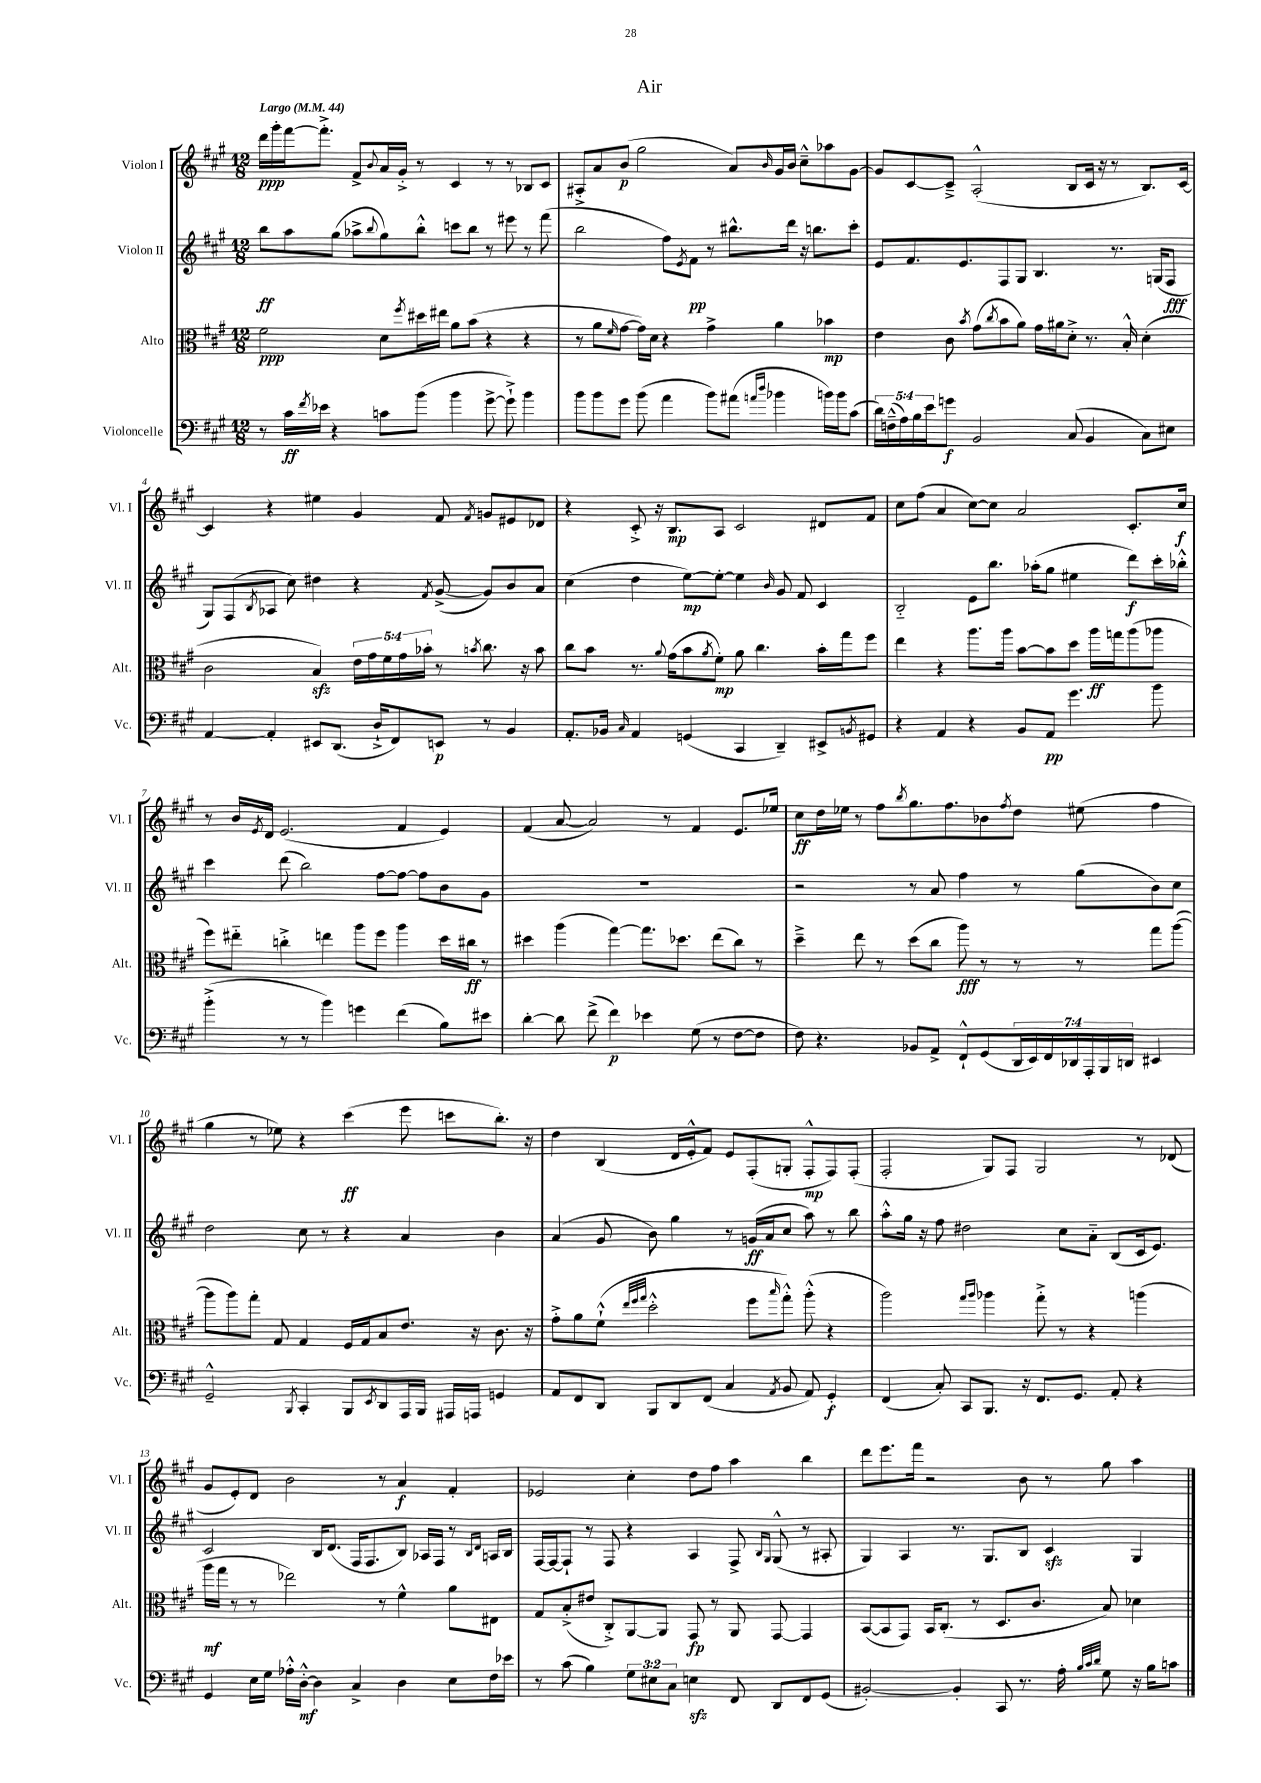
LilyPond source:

\header { title = "Air" }
<<
\new StaffGroup <<
\new Staff = "s0" \with { instrumentName = "Violon I" shortInstrumentName = "Vl. I" } {
    \clef treble \key a \major \numericTimeSignature \time 12/8 \tempo "Largo" 4 = 44
    d'''16\ppp gis'''16-. fis'''16~ fis'''8.-.-> fis'8-> \appoggiatura { b'8 } a'16 gis'16-.-> r8 cis'4 r8 r8 bes8 cis'8 |
    ais8-.-> a'8 b'8\p( gis''2 a'8) \grace { b'16 } gis'16 b'16 cis''8---^ aes''8 gis'8~ |
    gis'8 cis'8~ cis'8---> a2-.-^( b8 cis'16 r16 r8 b8.) cis'16~ |
    cis'4 r4 eis''4 gis'4 fis'8 \acciaccatura { fis'8 } g'8 eis'8 des'8 |
    r4 cis'8-.-> r16 b8.\mp a8 cis'2 dis'8 fis'8 |
    cis''8 fis''8( a'4 cis''8~) cis''8 a'2 cis'8.-. cis''16\f |
    r8 b'16 \acciaccatura { e'8 } d'16 e'2.( fis'4 e'4) |
    fis'4( a'8~ a'2) r8 fis'4 e'8. ees''16 |
    cis''8\ff d''16 ees''16 r8 fis''8 \acciaccatura { b''8 } gis''8. fis''8. bes'8 \acciaccatura { fis''8 } d''8 eis''8( fis''4 |
    gis''4 r8 ees''8) r4 cis'''4\ff( e'''8 c'''8 b''8.-.) r16 |
    d''4 b4( d'16 e'16-.-^ fis'8) e'8 fis8-.( g8-. fis8-.-^\mp fis8) fis8-.( |
    fis2-. gis8) fis8 gis2 r8 des'8( |
    gis'8 e'8-.) d'8 b'2 r8 a'4\f fis'4-. |
    ees'2 cis''4-. d''8 fis''8 a''4 b''4 |
    d'''8 e'''8. fis'''16 r2 b'8 r8 gis''8 a''4 \bar "|." |
}
\new Staff = "s1" \with { instrumentName = "Violon II" shortInstrumentName = "Vl. II" } {
    \clef treble \key a \major \numericTimeSignature \time 12/8
    b''8\ff a''8 gis''8( aes''8-> \appoggiatura { b''8 } gis''8) b''8-.-^ c'''8 b''8 r8 eis'''8 r8 fis'''8( |
    b''2 fis''8) \acciaccatura { e'8 } fis'8\pp r8 bis''8.-^ d'''16 r16 b''8. cis'''8-. |
    e'8 fis'8. e'8. fis8 gis8 b4. r8. g16( fis8\fff |
    gis8) fis8( \acciaccatura { b8 } aes8 cis''8) dis''4 r4 \acciaccatura { fis'8 } gis'8~->( gis'8) b'8 a'8 |
    cis''4( d''4 e''8~\mp) e''8~-. e''4 \grace { b'16 } gis'8 fis'8 cis'4 |
    b2-_ e'8 b''8. aes''16-.( gis''8 eis''4 d'''8\f) cis'''16-. bes''16-.-^ |
    cis'''4 d'''8( b''2) fis''8~ fis''8~ fis''8 b'8 gis'8 |
    R1. |
    r2 r8 a'8 fis''4 r8 gis''8( b'8) cis''8 |
    d''2 cis''8 r8 r4 a'4 b'4 |
    a'4( gis'8 b'8) gis''4 r8 g'16\ff( a'16 cis''8 a''8) r8 b''8 |
    a''8-.-^ gis''16 r16 fis''8 dis''2 cis''8 a'8-_ b8( cis'16 e'8.) |
    cis'2 b16 d'8.( fis16 fis8. b8) aes16 fis16 r8 \grace { b16 d'16 } a16 b16 |
    fis16~ fis16~ fis8-! r8 fis8 r4 a4 fis8-> \grace { b16 gis16 } gis8-^( r8 ais8-. |
    gis4) a4 r8. gis8. b8 cis'4\sfz gis4 \bar "|." |
}
\new Staff = "s2" \with { instrumentName = "Alto" shortInstrumentName = "Alt." } {
    \clef alto \key a \major \numericTimeSignature \time 12/8 \override Staff.TupletNumber.text = #tuplet-number::calc-fraction-text
    fis'2\ppp d'8 \acciaccatura { fis''8 } dis''16 eis''16 a'8 b'8( r4 r4 |
    r8 a'8 \grace { fis'16 } gis'8~ gis'16) d'16 r4 gis'4-> a'4 bes'4\mp |
    e'4 cis'8 \acciaccatura { b'8 } gis'8( \acciaccatura { cis''8 } b'8 a'8) gis'16 ais'16 d'8-.-> r8. b16-.-^ d'4-.( |
    cis'2 b4\sfz) \tuplet 5/4 { e'16 gis'16 fis'16 gis'16 bes'16-. } r8 \acciaccatura { b'8 } cis''8. r16 b'8 |
    cis''8 b'8 r8. \appoggiatura { a'8 } gis'16( b'8 \acciaccatura { a'8 } fis'8-.\mp) a'8 cis''4. b'16-. gis''16 fis''8 |
    e''4 r4 a''8. a''16 b'8~ b'8 d''8 a''16\ff g''16 a''8( aes''8 |
    fis''8) eis''8-_ c''4-.-> e''4 a''8 fis''8 a''4 d''16 cis''16\ff r8 |
    dis''4 a''4( gis''4~) gis''8. des''8. e''8( cis''8) r8 |
    d''4---> e''8 r8 d''8( cis''8 a''8\fff) r8 r8 r8 gis''8 a''8~( |
    a''8 a''8) gis''8-. gis8 gis4 fis16 gis16 b8 e'8. r16 cis'8. r16 |
    gis'8-.-> a'8 fis'8-!-^( \grace { e''32 fis''32 gis''32 } d''2-.-^ fis''8 \grace { b''16 } gis''8-.-^) a''8-.-^( r4 |
    a''2) \grace { gis''16 a''16 } aes''4 gis''8-.-> r8 r4 a''4( |
    a''16\mf gis''16 r8 r8 ees''2) r8 fis'4-^ a'8 eis8 |
    gis8 b8-.->( eis'8 cis8-.->) a,8~ a,8 gis,8\fp r8 a,8 gis,8~ gis,4 |
    b,8~( b,8 gis,8) b,16 cis8.-.( r8 d8. cis'8. b8) des'4 \bar "|." |
}
\new Staff = "s3" \with { instrumentName = "Violoncelle" shortInstrumentName = "Vc." } {
    \clef bass \key a \major \numericTimeSignature \time 12/8 \override Staff.TupletNumber.text = #tuplet-number::calc-fraction-text
    r8 cis'16\ff \acciaccatura { fis'8 } ees'16 r4 c'8 b'8( b'4 gis'8~-> gis'8-!->) b'4 |
    b'8 b'8 gis'8 b'8( a'4 b'8) ais'8( \grace { a'16 d''16 } bes'4 b'16) b'16 cis'8( |
    \tuplet 5/4 { d'16) f16---^( a16) b16 e'16 } g'8\f b,2 cis8( b,4 cis8) eis8 |
    a,4~ a,4-. eis,8 d,8.( d16-!-> fis,8) e,8\p r8 b,4 |
    a,8.-. bes,16 \grace { cis16 } a,4 g,4( cis,4 d,4--) eis,8-> \acciaccatura { b,8 } gis,8 |
    r4 a,4 r4 b,8 a,8\pp gis'4. b'8 |
    b'4-.->( r8 r8 b'4) g'4 fis'4( b8) eis'8 |
    d'4~-. d'8 fis'8->( fis'4\p) ees'4 gis8( r8 fis8~ fis8 |
    fis8) r4. bes,8 a,8-> fis,8-!-^ gis,8( \tuplet 7/4 { d,16 e,16) fis,16 des,16 a,,16-. b,,16 d,16 } eis,4 |
    gis,2---^ \acciaccatura { b,,8 } cis,4-. b,,8 \acciaccatura { e,8 } d,8 a,,16 b,,16 ais,,16 a,,16 g,4 |
    a,8 fis,8 d,8 b,,8 d,8 fis,8( cis4 \acciaccatura { a,8 } b,8 a,8) gis,4-.\f |
    fis,4( cis8-.) cis,8 b,,8. r16 fis,8. gis,8. a,8-. r4 |
    gis,4 e16 gis16 aes16-.-^ d16~-.-^\mf d4 cis4-> d4 e8 fis16 ees'16 |
    r8 cis'8( b4) \tuplet 3/2 { gis8 eis8 cis8 } e4\sfz fis,8 d,8 fis,8 gis,8( |
    bis,2~-.) bis,4-. cis,8 r8. a16-. \grace { b32 cis'32 d'32 } gis8 r16 b16 c'8 \bar "|." |
}
>>
>>
